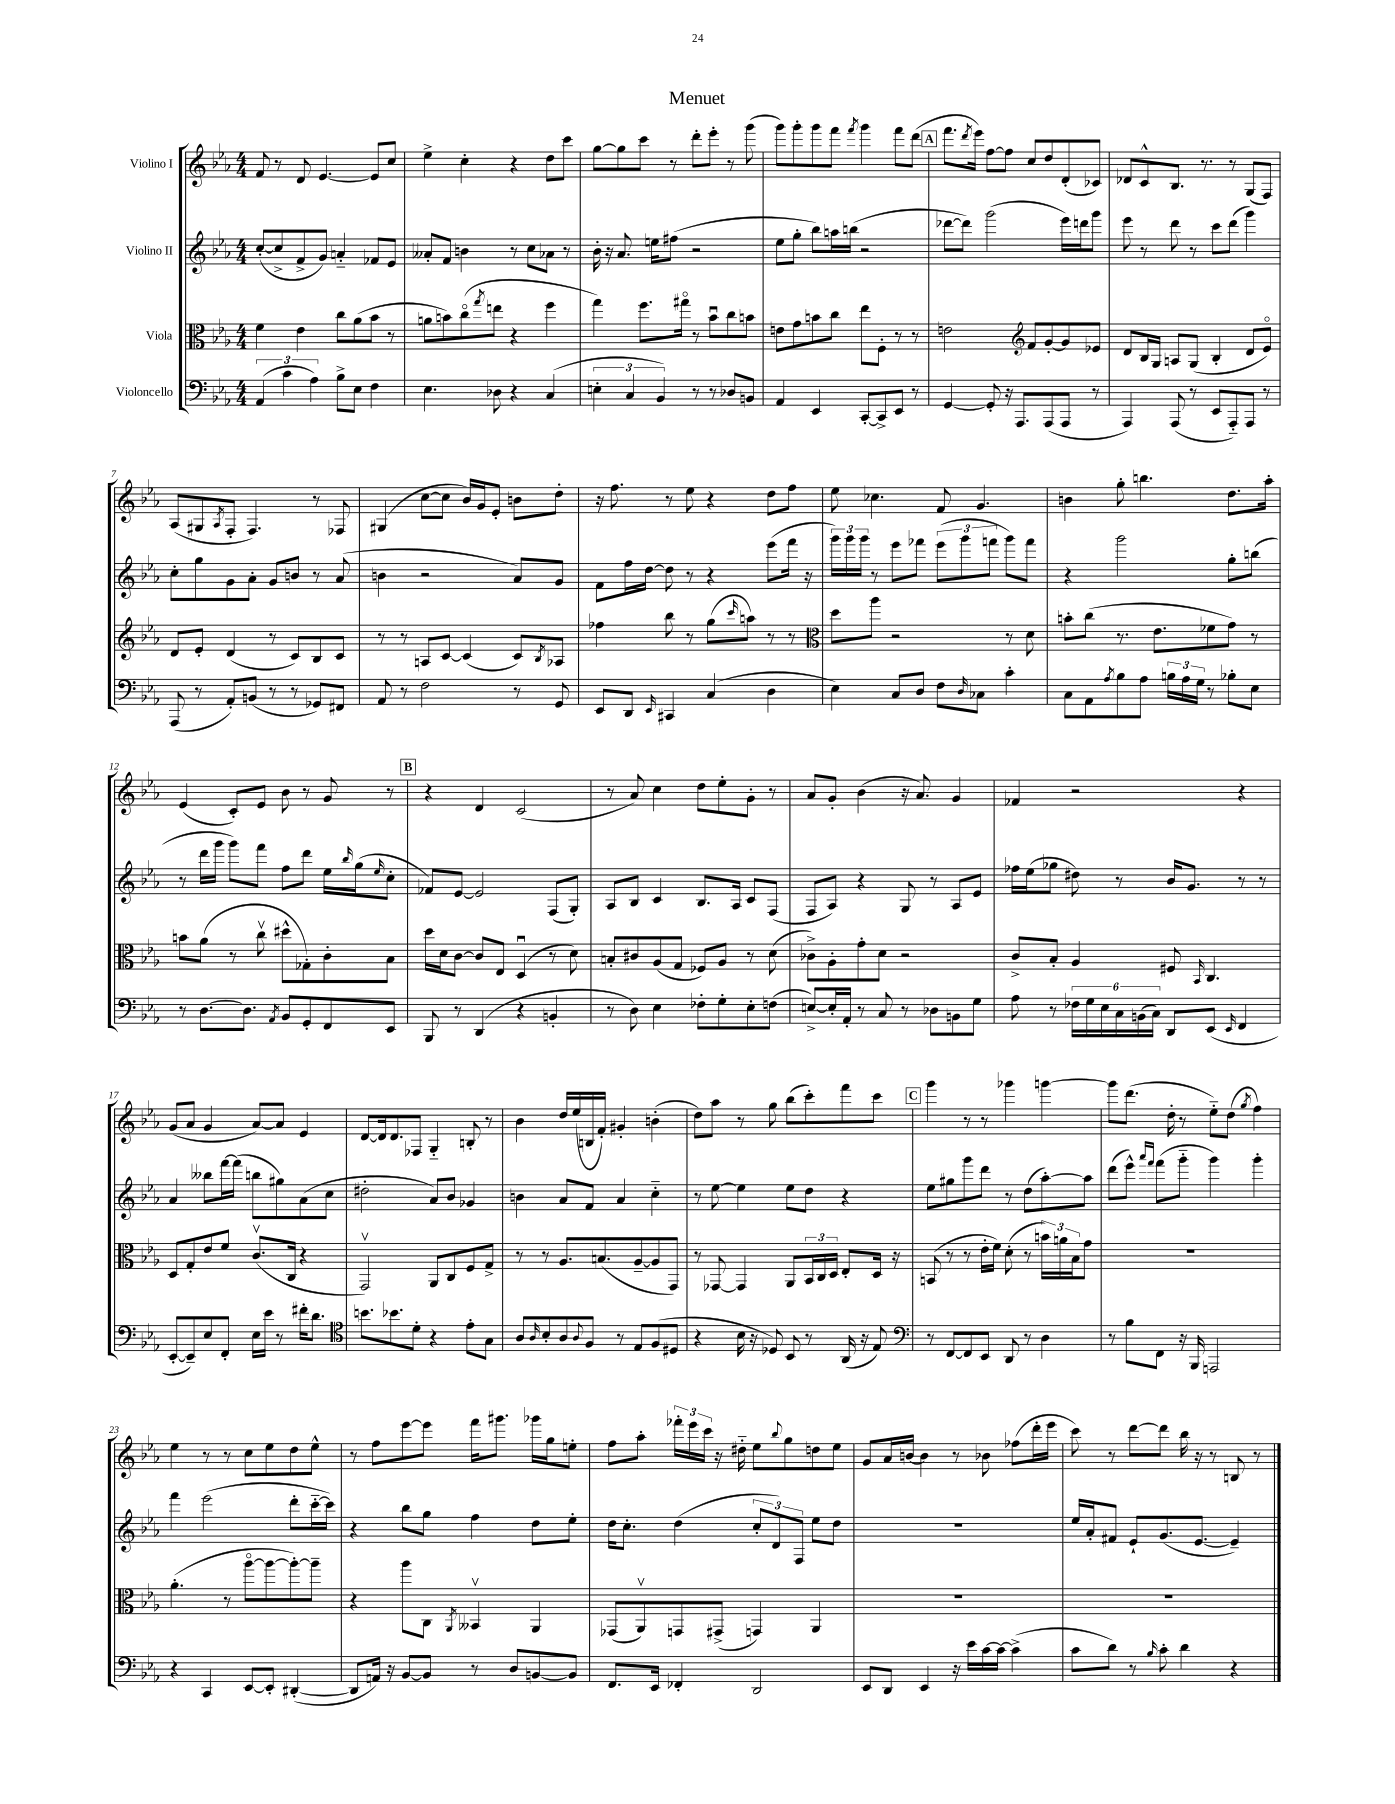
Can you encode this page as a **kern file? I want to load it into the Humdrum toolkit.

**kern	**kern	**kern	**kern
*staff4	*staff3	*staff2	*staff1
*clefF4	*clefC3	*clefG2	*clefG2
*k[b-e-a-]	*k[b-e-a-]	*k[b-e-a-]	*k[b-e-a-]
*M4/4	*M4/4	*M4/4	*M4/4
(6AA-/	4f\	([8cc'/L	8f/
.	.	8cc^/]	8r
6c\	.	.	.
.	4e-\	8f^/	8d/
6A-\)	.	.	.
.	.	8g/J)	[4.e-/
8B-^\L	8cc\L	4a'~/	.
8E-\J	(8a-\	.	.
4F\	8b-\J	8f-/L	8e-/]L
.	8r	8e-/J	8cc/J
=	=	=	=
4.E-\	8a\L	8a--'/L	4ee-^\
.	8b\)	8f/J	.
.	(8cco\	4b\	4cc'\
.	8qgg/	.	.
8D-\	8ee\J	.	.
4r	4r	8r	4r
.	.	8cc\L	.
(4C/	4ff\	8a-\J	8dd\L
.	.	8r	8ccc\J
=	=	=	=
6E'\	4gg\)	16b-'\	[8gg\L
.	.	16r	.
.	.	8.a-/	8gg\]
6C/	.	.	.
.	8.ff\L	.	8ccc\J
.	.	16ee\LK	.
6BB-/)	.	.	.
.	.	(8ff#\J	8r
.	16gg#o\Jk	.	.
8r	8r	2r	8ddd'\L
8r	8b-u\L	.	8eee-'\J
8D-/L	8cc\	.	8r
8BB/J	8b\J	.	(8ggg\
=	=	=	=
4AA-/	8e\L	8ee-\L	8ggg\L)
.	8g\	8gg'\J	8ggg'\
4EE-/	8b\	8bb-\L)	8ggg\
.	8cc\J	16aa\L	8fff\J
.	.	(16bb\JJ	.
.	.	.	8qfff/
[8CC'/L	8ee-\L	2r	4ggg\
8CC^/]	8F'\J	.	.
8EE-/J	8r	.	8fff\L
8r	8r	.	(8ddd\J
=	=	=	=
[4GG/	2e\	[8ddd-\L	8.fff\L
.	.	8ddd-\]J)	.
.	.	.	8qddd/
.	.	.	16eee-\Jk)
8GG'/]	.	(2ggg\	[8ff\L
16r	.	.	8ff\]J
8.AAA-/L	.	.	.
*	*clefG2	*	*
.	8f/L	.	8cc/L
(8AAA-/	[8g'/	.	8dd/
8AAA-/J	8g/]	16eee-\LL)	(8d'/
.	.	16ddd\J	.
8r	8e-/J	8ggg\J	8c-/J)
=	=	=	=
4AAA-/)	8d/L	8eee-\	8d-/L
.	16B-/L	8r	8c^^/
.	16G/JJ	.	.
(8AAA-/	8A/L	8ddd\	8.B-/J
8r	(8G/J	8r	.
.	.	.	8.r
8EE-/L	4B-'/	8ccc\L	.
8AAA-'~/)	.	(8ddd\J	8r
8AAA-/J	8d/L	4ggg\)	(8G/L
8r	8e-o/J)	.	8F/J)
=	=	=	=
(8AAA-/	8d/L	8cc'\L	(8A-/L
8r	8e-'/J	8gg\	8G#/
.	.	.	8qA-/
8AA-'/L)	(4d/	8g\	8F'/J
(8BB/J	.	8a-'\J	4.F/)
8r	8r	8g/L	.
8r	8c/L)	8b/J	.
8GG-/L)	8B-/	8r	8r
8FF#/J	8c/J	(8a-/	8F-/
=	=	=	=
8AA-/	8r	4b\	(4G#/
8r	8r	.	.
2F\	8A/L	2r	[8cc\L
.	[8c/J	.	8cc\]J
.	(4c/]	.	16b-/LL)
.	.	.	16g/J
.	.	.	8e-'/J
8r	8c/L)	8a-/L)	8b\L
.	8qB-/	.	.
8GG/	8A-/J	8g/J	8dd'\J
=	=	=	=
8EE-/L	4ff-\	8f\L	16r
.	.	.	8.ff\
8DD/J	.	16ff\L	.
.	.	[16dd\JJ	.
16qqEE-/	.	.	.
4CC#/	8bb-\	8dd\]	8r
.	8r	8r	8ee-\
(4C/	(8gg\L	4r	4r
.	16qqccc/	.	.
.	8aa\J)	.	.
4D\	8r	(8eee-\L	8dd\L
.	8r	16fff\Jk	8ff\J
.	.	16r	.
=	=	=	=
*	*clefC3	*	*
4E-\)	8dd\L	24ggg\LL)	8ee-\
.	.	24ggg\	.
.	.	24ggg\JJ	.
.	8aa-\J	8r	4.cc-\
8C/L	2r	8eee-\L	.
8D/J	.	8fff-\J	.
8F\L	.	(12eee-\L	8f/
.	.	12ggg\	.
16qqD/	.	.	.
8C-\J	.	.	4.g/
.	.	12fff\J	.
4c'\	8r	8ggg\L)	.
.	8d\	8fff\J	.
=	=	=	=
8C\L	8b'\L	4r	4b\
8AA-\	(8cc\J	.	.
8qA-/	.	.	.
8B-\	8.r	2ggg\	8gg'\
8A-\J	.	.	4.bb\
.	8.e-\L	.	.
24B\LL	.	.	.
24A-\	.	.	.
24G\JJ	.	.	.
8r	8f-\	.	.
8B-'\L	8g\J)	8gg'\L	8.dd\L
8E-\J	8r	(8bb\J	.
.	.	.	16aa-'\Jk
=	=	=	=
8r	8b\L	8r	(4e-/
[8.D\L	(8a-\J	16ddd\LL	.
.	.	16ggg\JJ	.
.	8r	8ggg\L)	8c'/L)
8.D\]J	.	.	.
.	8ccv\	8fff\J	8e-/J
8qAA-/	.	.	.
8BB-/L	8dd#^^\L	8ff\L	8b-\
8GG'/	8G-'\)	8ddd\J	8r
8FF/	8c'\	16ee-\LL	8g/
.	.	16qqbb-/	.
.	.	(16gg\J	.
.	.	16qqee-/	.
8EE-/J	8B-\J	8cc'\J	8r
=	=	=	=
8BBB-/	16dd\LL	8f-/L)	4r
.	16d\J	.	.
8r	[8c\J	[8e-/J	.
(4DD/	8c/]L	2e-/]	4d/
.	8E-/J	.	.
4r	(4Du/	.	(2c/
4BB'/	8r	(8F/L	.
.	8d\)	8G'/J)	.
=	=	=	=
8r	8B'/L	8A-/L	8r
8D\)	8c#/	8B-/J	8a-/)
4E-\	(8A-/	4c/	4cc\
.	8G/J	.	.
8F-'\L	8F-/L)	8.B-/L	8dd\L
8G'\	8A-/J	.	8ee-'\
.	.	16A-/Jk	.
8E-'\	8r	8c/L	8g'\J
(8F\J	(8d\	(8F/J	8r
=	=	=	=
[8E^/L)	8c-^\L)	8F/L	8a-/L
16E'/]L	8A-'\	8A-/J)	8g'/J
16AA-'/JJ	.	.	.
8r	8g'\	4r	(4b-\
8C/	8d\J	.	.
8r	2r	8G/	16r
.	.	.	8.a-/)
8D-\L	.	8r	.
8BB\	.	8A-/L	4g/
8G\J	.	8e-/J	.
=	=	=	=
8A-\	8c^/L	16ff-\LL	4f-/
.	.	(16ee-\J	.
8r	8B-'/J	8gg-\J	.
24F-\LL	4A-/	8dd#\)	2r
24G\	.	.	.
24E-\	.	.	.
24C\	.	8r	.
(24BB\	.	.	.
24C\JJ)	.	.	.
8DD/L	8F#/	16b-/LK	.
.	.	8.g/J	.
.	16qqBB-/	.	.
(8EE-/J	4.C/	.	.
16qqEE-/	.	.	.
4FF/	.	8r	4r
.	.	8r	.
=	=	=	=
[8EE-'/L	8D/L	4a-/	(8g/L
8EE-~/])	8G'/	.	8a-/J
8E-/	8e-/	8bb--\L	4g/
8FF'/J	8f/J	[16fff\L	.
.	.	(16fff\]JJ	.
16E-\LL	(8.cv/L	8bb\L	[8a-/L)
16e-\JJ	.	.	.
8r	.	8gg#\)	8a-/]J
.	16C/Jk	.	.
16f#'\LK	4r	(8a-\	4e-/
8.d\J	.	.	.
.	.	8cc\J	.
=	=	=	=
*clefC4	*	*	*
8.b\L	2GGv/)	2dd#'\	[8d/L
.	.	.	16d/]k
8.b-\	.	.	8.d/
8d'\J	.	.	8F-/J
4r	8AA-/L	8a-/L)	4G'~/
.	8C/	8b-/J	.
8e-'\L	8F/	4g-/	8B'/
8G\J	8G^/J	.	8r
=	=	=	=
8A-/L	8r	4b\	4b-\
16qqA-/	.	.	.
8B-'/	8r	.	.
8A-/	8.A-/L	8a-/L	16dd/LL
.	.	.	(16ee-/
8qqA-/	.	.	.
8F/J	.	8f/J	16B/
.	(8.B/	.	16f'/JJ)
8r	.	4a-/	4g#'/
8E-/L	[8A-~/	.	.
(8F/	8A-/]	4cc'~\	(4b'\
8D#/J	8GG/J)	.	.
=	=	=	=
4r	8r	8r	8dd\L)
.	[8GG-/	[8ee-\	8aa-\J
16B-\	4GG-/]	4ee-\]	8r
16r	.	.	.
8D-/)	.	.	8gg\
8BB-/	8AA-/L	8ee-\L	(8bb-\L
8r	24BB-/L	8dd\J	8ccc'\)
.	24C/	.	.
.	24D/JJ	.	.
(16AA-/	8E-'/L	4r	8fff\
16r	.	.	.
8E-/)	16D/Jk	.	8ccc\J
.	16r	.	.
=	=	=	=
*clefF4	*	*	*
8r	(8BB/	8ee-\L	4ggg\
[8FF/L	8r	8gg#\	.
8FF/]	8r	8ggg\	8r
8EE-/J	16e-'\LL	8ddd\J	8r
.	16f\JJ)	.	.
8DD/	(8d'\	8r	4ggg-\
8r	8r	(8dd\L	.
4D\	24b\LL)	[8aa-'\)	[4ggg\
.	24a\	.	.
.	24B-\J	.	.
.	8g\J	8aa-\]J	.
=	=	=	=
8r	1r	(8ddd\L	8ggg\]L
8B-\L	.	8eee-^^\J)	(8.ddd\J
.	.	16qqaaa-/LL	.
.	.	16qqfff/JJ	.
8FF\J	.	(8fff\L	.
.	.	.	16dd'\
16r	.	8ggg'~\J	8r
16BBB-/	.	.	.
2AAA/	.	4ggg\)	8ee-'~\L)
.	.	.	(8dd\J
.	.	.	8qgg/
.	.	4ggg'\	4ff\)
=	=	=	=
4r	(4.a-'\	4fff\	4ee-\
4CC/	.	(2eee-\	8r
.	8r	.	8r
[8EE-/L	[8aa-o\L	.	8cc\L
8EE-'/]J	8aa-\_	.	8ee-\
([4DD#'/	8aa-'\_)	8ddd'\L	8dd\
.	8aa-~\]J	[16ccc'~\L	8ee-^^\J
.	.	16ccc\]JJ)	.
=	=	=	=
8DD#/]L	4r	4r	8r
16AA/Jk)	.	.	8ff\L
16r	.	.	.
[8BB-/L	8aa-\L	8bb-\L	[8eee-\
8BB-/]J	8C\J	8gg\J	8eee-\]J
.	8qAA-/	.	.
8r	4BB--v/	4ff\	16fff\LK
.	.	.	8.ggg#\J
8D/L	.	.	.
[8BB/	4AA-/	8dd\L	16ggg-\LL
.	.	.	16gg\J
8BB/]J	.	8ee-'\J	8ee'\J
=	=	=	=
8.FF/L	(8GG-/L	16dd\LK	8ff\L
.	.	8.cc'\J	.
.	8AA-v/)	.	8aa-'\J
16EE-/Jk	.	.	.
4FF-'/	8GG/	(4dd\	24fff-'\LL
.	.	.	24eee-\
.	.	.	24ccc\JJ
.	(8GG#^/J	.	16r
.	.	.	16dd#'~\
2DD/	4GG/)	12cc'/L	8ee-\L
.	.	12d/)	.
.	.	.	8qqbb-/
.	.	.	8gg\
.	.	12F/J	.
.	4AA-/	8ee-\L	8dd\
.	.	8dd\J	8ee-\J
=	=	=	=
8EE-/L	1r	1r	8g/L
8DD/J	.	.	16a-/L
.	.	.	[16b/JJ
4EE-/	.	.	4b\]
16r	.	.	8r
16e-\LL	.	.	.
[16c\	.	.	8b-\
16c\_JJ	.	.	.
(4c^\]	.	.	(8ff-\L
.	.	.	16ddd'\L
.	.	.	16eee-\JJ
=	=	=	=
8c\L	1r	16ee-/LL	8ccc\)
.	.	16a-'/J	.
8d\J)	.	8f#/J	8r
8r	.	8e-`/L	[8ddd\L
16qqB-/	.	.	.
8c'\	.	(8.g/	8ddd\]J
4d\	.	.	16bb-\
.	.	[8.e-/J	16r
.	.	.	8r
4r	.	4e-~/])	8B/
.	.	.	8r
==	==	==	==
*-	*-	*-	*-
